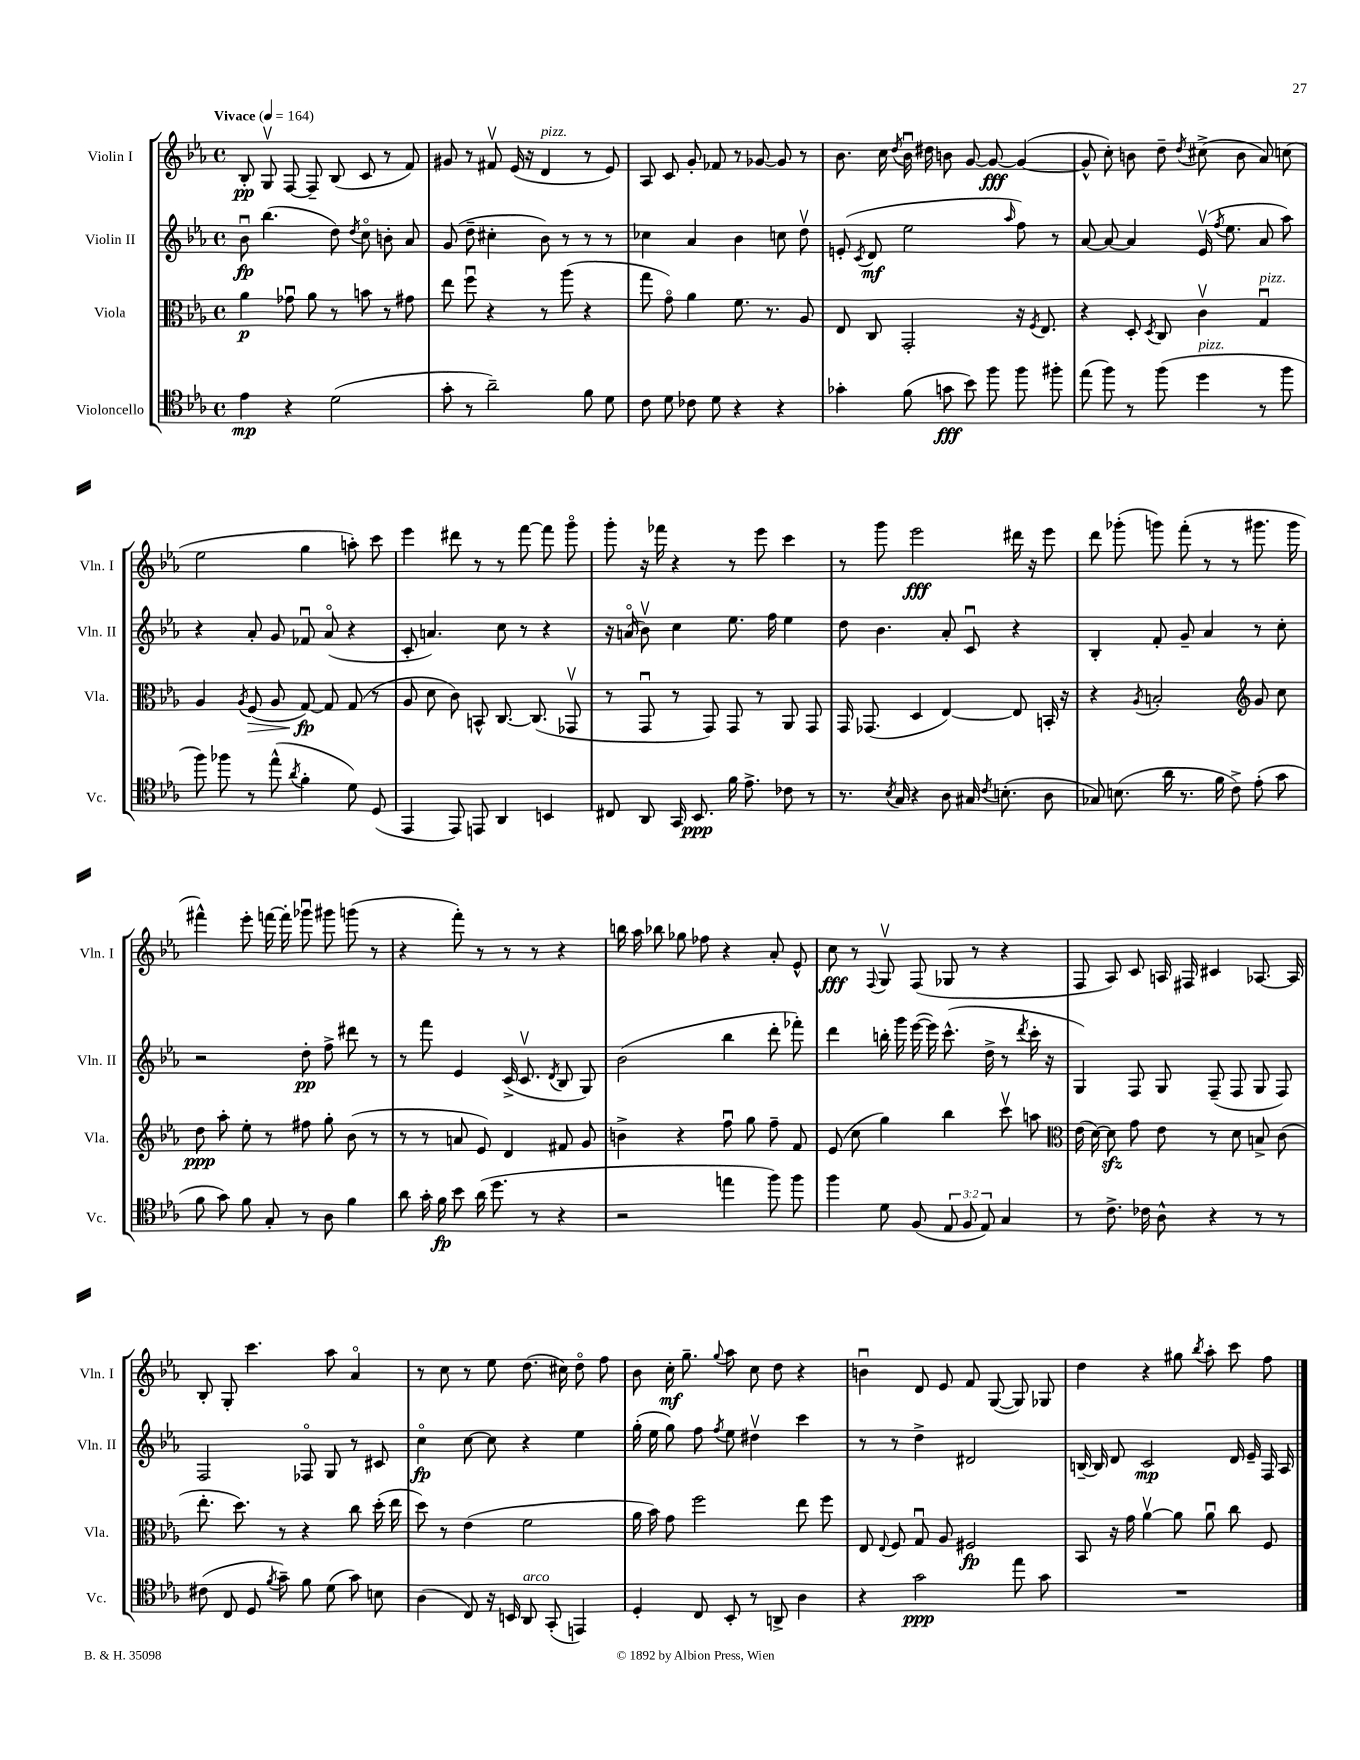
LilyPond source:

<<
\new StaffGroup <<
\new Staff = "s0" \with { instrumentName = "Violin I" shortInstrumentName = "Vln. I" } {
    \clef treble \key ees \major \defaultTimeSignature \time 4/4 \tempo "Vivace" 4 = 164
    \autoBeamOff bes8-.\pp g8\upbow f8~ f8-- bes8( c'8 r8 f'8) |
    gis'8 r8 fis'8\upbow ees'16( r16 d'4^\markup { \italic "pizz." } r8 ees'8) |
    aes8 c'8 g'8-. fes'8 r8 ges'8~ ges'8 r8 |
    bes'8. c''16 \acciaccatura { d''8 } bes'16\downbow dis''16 b'8 g'8~ g'8~\fff g'4~( |
    g'8-^ c''8-.) b'8 d''8-- \acciaccatura { d''8 } cis''8->( b'8 aes'8) c''8( |
    ees''2 g''4 a''8-.) c'''8 |
    ees'''4 dis'''8 r8 r8 f'''8~ f'''8 g'''8\flageolet |
    g'''8-. r16 fes'''16 r4 r8 ees'''8 c'''4 |
    r8 g'''8 ees'''2\fff dis'''16 r16 ees'''8 |
    d'''8 ges'''8-.( g'''8) f'''8-.( r8 r8 gis'''8. gis'''16 |
    fis'''4-^) ees'''8-. f'''16~ f'''16-. ges'''8\downbow gis'''8 g'''8( r8 |
    r4 f'''8-.) r8 r8 r8 r4 |
    b''16 aes''16 bes''8 ges''8 fes''8 r4 aes'8-. ees'8-^ |
    c''8\fff r8 \appoggiatura { f8 } g8\upbow f8( ges8 r8 r4 |
    f8 aes8) c'8 a16 fis16 cis'4 aes8.~ aes16 |
    bes8-. g8-. c'''4. aes''8 aes'4\flageolet |
    r8 c''8 r8 ees''8 d''8.( cis''16) d''8\flageolet f''8 |
    bes'8 c''16-.\mf g''8.-- \appoggiatura { g''8 } aes''8 c''8 d''8 r4 |
    b'4\downbow d'8 ees'8 f'8 g8~( g8) ges8 |
    d''4 r4 gis''8 \acciaccatura { bes''8 } aes''8-. c'''8 f''8 \bar "|." |
}
\new Staff = "s1" \with { instrumentName = "Violin II" shortInstrumentName = "Vln. II" } {
    \clef treble \key ees \major \defaultTimeSignature \time 4/4
    \autoBeamOff bes'8\downbow\fp bes''4.( d''8) \acciaccatura { d''8 } c''8\flageolet b'8-. aes'8 |
    g'8( d''8-- cis''4-. bes'8) r8 r8 r8 |
    ces''4 aes'4 bes'4 c''8 d''8\upbow |
    e'8-.( \acciaccatura { c'8 } d'8\mf ees''2 \grace { aes''16 } f''8) r8 |
    aes'8~ aes'8~ aes'4 ees'16\upbow( \acciaccatura { f''8 } ees''8. aes'8 aes''8) |
    r4 aes'8-. g'8 fes'8\downbow aes'8\flageolet( r4 |
    c'8-. a'4.) c''8 r8 r4 |
    r16 a'16\flageolet( bes'8\upbow) c''4 ees''8. f''16 ees''4 |
    d''8 bes'4. aes'8-. c'8\downbow r4 |
    bes4-. f'8-. g'8-- aes'4 r8 c''8-. |
    r2 d''8-.\pp f''8-> dis'''8 r8 |
    r8 f'''8 ees'4 c'16->( c'8.\upbow \acciaccatura { d'8 } bes8 g8) |
    bes'2( bes''4 d'''8-. fes'''8-.) |
    d'''4 b''16-. g'''16 ees'''16~( ees'''16) c'''8.-^( d''16-> r8 \acciaccatura { d'''8 } c'''16-. r16 |
    g4) f8 g8 f8--( f8 g8 f8) |
    f2 fes8\flageolet g8 r8 cis'8 |
    c''4\flageolet\fp c''8~ c''8 r4 ees''4 |
    g''16-.( ees''16 g''8) f''8 \acciaccatura { f''8 } ees''8 dis''4\upbow c'''4 |
    r8 r8 d''4-> dis'2 |
    b16~-- b16 d'8 c'2\mp d'16 ees'16-- f16 aes16 \bar "|." |
}
\new Staff = "s2" \with { instrumentName = "Viola" shortInstrumentName = "Vla." } {
    \clef alto \key ees \major \defaultTimeSignature \time 4/4
    \autoBeamOff aes'4\p ges'8\downbow aes'8 r8 b'8 r8 gis'8 |
    ees''8 f''8\downbow r4 r8 aes''8( r4 |
    g''8 g'8\flageolet) aes'4 f'8. r8. aes8 |
    ees8 c8 g,2-. r16 \acciaccatura { f8 } ees8. |
    r4 d8-. \acciaccatura { d8 } c8 c'4\upbow g4\downbow^\markup { \italic "pizz." } |
    aes4 \acciaccatura { aes8 } f8\>( aes8 g8~\fp\!) g8 g8( r8 |
    aes8 d'8 c'8) b,8-^ c8.~ c8.( ges,8\upbow |
    r8 g,8\downbow r8 g,8) g,8 r8 aes,8 g,8 |
    g,16 ges,8.( d4 ees4~) ees8 b,16-. r16 |
    r4 \acciaccatura { aes8 } b2-. \clef treble g'8 c''8 |
    d''8\ppp aes''8-. ees''8-. r8 fis''8 g''8-. bes'8( r8 |
    r8 r8 a'8 ees'8) d'4 fis'8 g'8 |
    b'4-> r4 f''8\downbow g''8 f''8-- f'8 |
    ees'8( c''8 g''4) bes''4 c'''8\upbow a''8 |
    \clef alto ees'16( d'16~) d'8\sfz g'8 ees'8 r8 d'8 b8-> c'8( |
    ees''8.-. d''8.) r8 r4 c''8 d''16-.( ees''16 |
    d''8) r8 ees'4( f'2 |
    aes'16 bes'16) g'8 f''2 ees''8 f''8 |
    ees8 \appoggiatura { ees8 } f8 g8\downbow aes8 fis2\fp |
    bes,8 r16 g'16 aes'4~\upbow aes'8 aes'8\downbow c''8 f8 \bar "|." |
}
\new Staff = "s3" \with { instrumentName = "Violoncello" shortInstrumentName = "Vc." } {
    \clef tenor \key ees \major \defaultTimeSignature \time 4/4 \override Staff.TupletNumber.text = #tuplet-number::calc-fraction-text
    \autoBeamOff ees'4\mp r4 d'2( |
    g'8-. r8 aes'2--) f'8 d'8 |
    c'8 d'8 ces'8 d'8 r4 r4 |
    ges'4-. f'8( g'8\fff bes'8) f''8 f''8 fis''8-. |
    ees''8( f''8) r8 f''8( d''4^\markup { \italic "pizz." } r8 f''8 |
    f''8) fes''8 r8 ees''8-^( \acciaccatura { aes'8 } f'4-. d'8) d8( |
    ees,4 ees,8) e,8 aes,4 b,4 |
    cis8 aes,8 g,16 bes,8.\ppp f'16 ees'8.-> ces'8 r8 |
    r8. \acciaccatura { bes8 } g16 r4 aes8 gis16 \acciaccatura { c'8 } b8.-.( aes8 |
    ges8) b8.( aes'16 r8. f'16 c'8->) ees'8-.( g'8 |
    f'8 g'8) f'8 g8-. r8 aes8 f'4 |
    aes'8 g'16-. f'16\fp bes'8 aes'16( d''8. r8 r4 |
    r2 e''4 f''8) f''8 |
    f''4 d'8 f8( \tuplet 3/2 { ees8 f8 ees8) } g4 |
    r8 c'8.-> ces'16 aes8-^ r4 r8 r8 |
    cis'8( c8 d8 \acciaccatura { f'8 } g'8--) f'8 d'8( g'8) b8 |
    aes4( c8) r16 b,16 aes,8^\markup { \italic "arco" } g,8-.( e,4) |
    d4-. c8 bes,8-. r8 a,8-> aes4 |
    r4 g'2\ppp ees''8 g'8 |
    R1 \bar "|." |
}
>>
>>
\layout { \context { \Score \remove "Bar_number_engraver" } }
